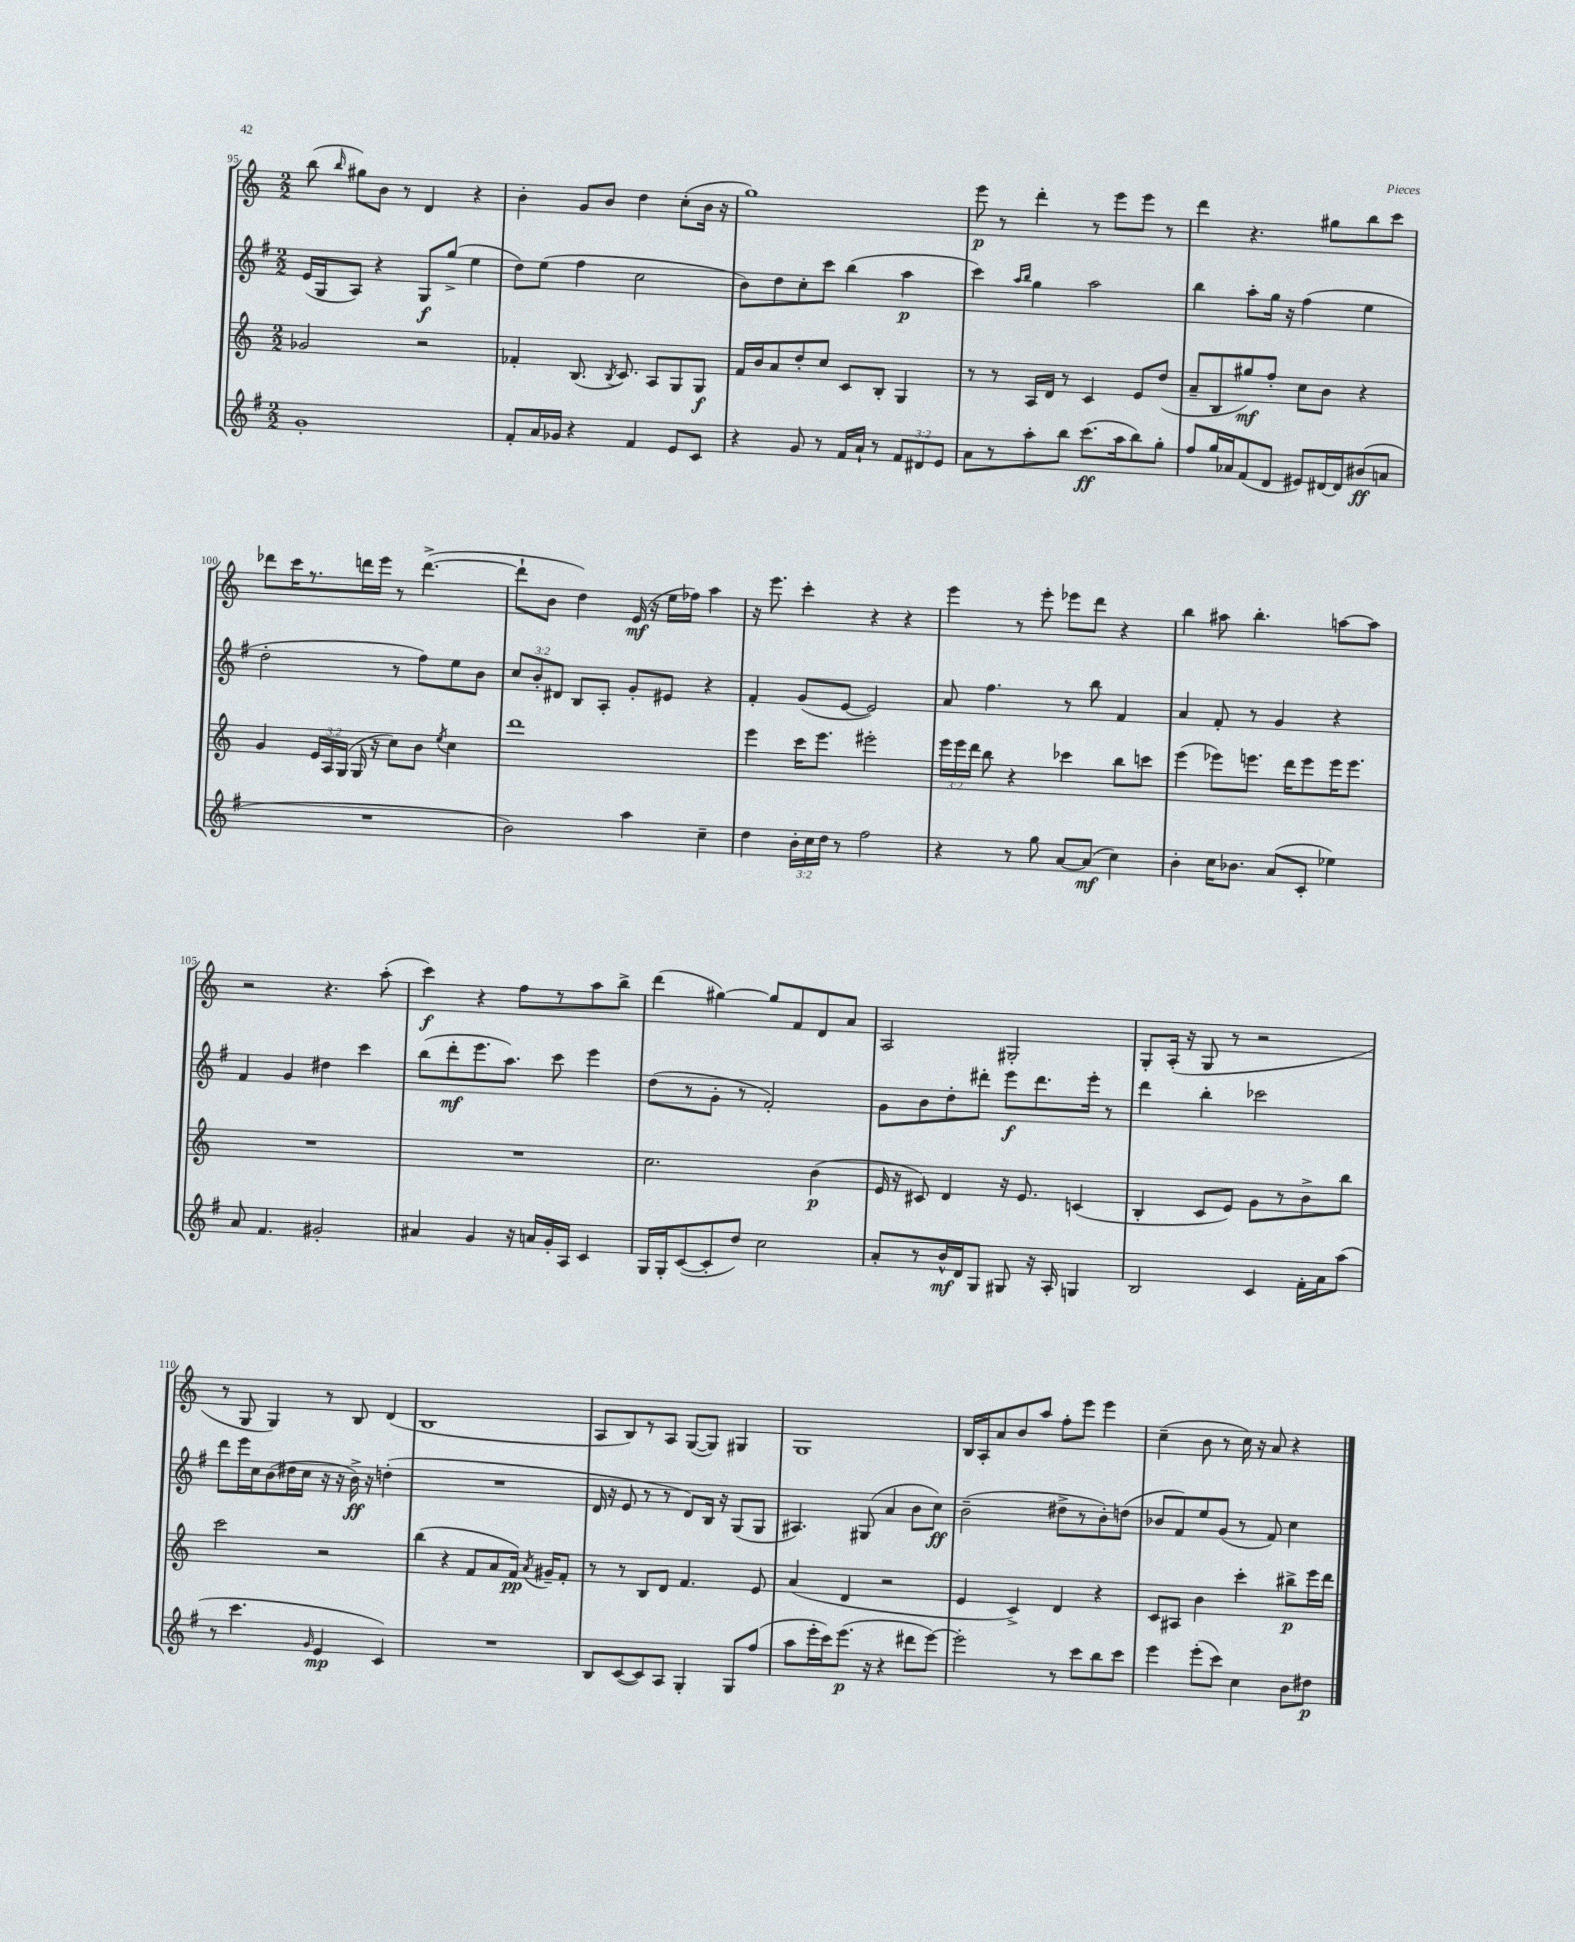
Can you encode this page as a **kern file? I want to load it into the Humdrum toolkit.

**kern	**dynam	**kern	**dynam	**kern	**dynam	**kern	**dynam
*part4	*part4	*part3	*part3	*part2	*part2	*part1	*part1
*staff4	*staff4	*staff3	*staff3	*staff2	*staff2	*staff1	*staff1
*clefG2	*	*clefG2	*	*clefG2	*	*clefG2	*
*k[f#]	*	*k[]	*	*k[f#]	*	*k[]	*
*M2/2	*	*M2/2	*	*M2/2	*	*M2/2	*
=95	=95	=95	=95	=95	=95	=95	=95
1g'	.	2g-X/	.	(16e/LL	.	(8bb\	.
.	.	.	.	16G/J	.	.	.
.	.	.	.	.	.	16qqbb/	.
.	.	.	.	8A/J)	.	8gg#X\L)	.
.	.	.	.	4r	.	8b\J	.
.	.	.	.	.	.	8r	.
.	.	2r	.	8G/L	f	4d/	.
.	.	.	.	(8gg^/J	.	.	.
.	.	.	.	4ee\	.	4r	.
=96	=96	=96	=96	=96	=96	=96	=96
8f#'/L	.	4f-X'/	.	8dd\L)	.	4b'\	.
16a/L	.	.	.	(8ee\J	.	.	.
16g-X/JJ	.	.	.	.	.	.	.
4r	.	(8.B/	.	4ff#\	.	8g/L	.
.	.	.	.	.	.	8b/J	.
.	.	8qB/	.	.	.	.	.
.	.	8.c/)	.	.	.	.	.
4f#/	.	.	.	2cc\	.	4dd\	.
.	.	8A/L	.	.	.	.	.
8e/L	.	8G/	.	.	.	(8cc'\L	.
8c/J	.	8G/J	f	.	.	16b\Jk	.
.	.	.	.	.	.	16r	.
=97	=97	=97	=97	=97	=97	=97	=97
4r	.	16f/LL	.	8b\L)	.	1gg)	.
.	.	16b/J	.	.	.	.	.
.	.	8a/	.	8dd\	.	.	.
8g/	.	8dd'/	.	8cc'\	.	.	.
8r	.	8cc/J	.	8ccc\J	.	.	.
16f#/LL	.	8c/L	.	(4bb\	.	.	.
16a`/JJ	.	.	.	.	.	.	.
8r	.	8B'/J	.	.	.	.	.
12f#/L	.	4G/	.	4aa\	p	.	.
12d#X/	.	.	.	.	.	.	.
12e/J	.	.	.	.	.	.	.
=98	=98	=98	=98	=98	=98	=98	=98
8a\L	.	8r	.	4ccc\)	.	8eee\	p
8r	.	8r	.	.	.	8r	.
.	.	.	.	16qqaa/LL	.	.	.
.	.	.	.	16qqbb/JJ	.	.	.
8aa'\	.	16A/LL	.	4gg\	.	4ddd'\	.
.	.	16d/JJ	.	.	.	.	.
8bb\J	.	8r	.	.	.	.	.
(8.ccc\L	ff	4c/	.	2aa\	.	8r	.
.	.	.	.	.	.	8eee\L	.
16aa\k	.	.	.	.	.	.	.
8bb\)	.	8e/L	.	.	.	8eee\J	.
8gg'\J	.	(8dd/J	.	.	.	8r	.
=99	=99	=99	=99	=99	=99	=99	=99
8ff#/L	.	8a~/L	.	4bb\	.	4ddd\	.
16gg/L	.	8B/	.	.	.	.	.
16a-X/J	.	.	.	.	.	.	.
(8f#/	.	8gg#X/)	mf	8aa'\L	.	4.r	.
8d/J	.	8ff'/J	.	16gg\Jk	.	.	.
.	.	.	.	16r	.	.	.
8e#X/L)	.	8cc\L	.	(4ff#\	.	.	.
[16d#X/L	.	8b\J	.	.	.	8gg#X\L	.
16d#/J]	.	.	.	.	.	.	.
(8b#X/	ff	4r	.	4ee\	.	8bb\	.
8an/J	.	.	.	.	.	8ccc\J	.
!!LO:LB:g=z
=100	=100	=100	=100	=100	=100	=100	=100
1r	.	4g/	.	2dd'\	.	8ddd-X\L	.
.	.	.	.	.	.	16ccc\K	.
.	.	.	.	.	.	8.r	.
.	.	24e/LL	.	.	.	.	.
.	.	24A/	.	.	.	.	.
.	.	(24G/JJ	.	.	.	.	.
.	.	16G/	.	.	.	16dddn\L	.
.	.	16r	.	.	.	16eee\JJ	.
.	.	8cc\L)	.	8r	.	8r	.
.	.	8b\J	.	8ff#\L)	.	([4.ddd^\	.
.	.	8qee/	.	.	.	.	.
.	.	4cc\	.	8ee\	.	.	.
.	.	.	.	8b\J	.	.	.
=101	=101	=101	=101	=101	=101	=101	=101
2b\)	.	1ddd	.	12cc/L	.	8ddd`\L]	.
.	.	.	.	12b'/	.	.	.
.	.	.	.	.	.	8b\J	.
.	.	.	.	12d#X/J	.	.	.
.	.	.	.	8B/L	.	4dd\)	.
.	.	.	.	8A'/J	.	.	.
4aa\	.	.	.	8g'/L	.	(16e/	mf
.	.	.	.	.	.	16r	.
.	.	.	.	8e#X/J	.	16ee\LL	.
.	.	.	.	.	.	16ff-X\JJ)	.
4cc~\	.	.	.	4r	.	4aa\	.
=102	=102	=102	=102	=102	=102	=102	=102
4dd\	.	4eee\	.	4f#'/	.	16r	.
.	.	.	.	.	.	8.eee\	.
24b'\LL	.	16ccc\KL	.	(8g/L	.	4ccc'\	.
24cc\	.	.	.	.	.	.	.
.	.	8.eee\J	.	.	.	.	.
24dd\JJ	.	.	.	.	.	.	.
8r	.	.	.	[8e/J	.	.	.
2ff#\	.	2eee#X'\	.	2e/])	.	4r	.
.	.	.	.	.	.	4r	.
=103	=103	=103	=103	=103	=103	=103	=103
4r	.	24eee\LL	.	8a/	.	4eee\	.
.	.	24eee\	.	.	.	.	.
.	.	24ddd\JJ	.	.	.	.	.
.	.	8bb\	.	4.ff#\	.	.	.
8r	.	4r	.	.	.	8r	.
8gg\	.	.	.	.	.	8eee'\	.
[8a/L	.	4ccc-X\	.	8r	.	8eee-X\L	.
(8a/J]	mf	.	.	8bb\	.	8ddd\J	.
4cc\)	.	8bb\L	.	4f#/	.	4r	.
.	.	8cccn\J	.	.	.	.	.
=104	=104	=104	=104	=104	=104	=104	=104
4b'\	.	(4eee\	.	4a/	.	4bb\	.
16cc\KL	.	8eee-X\L)	.	8f#'/	.	8aa#X\	.
8.b-X\J	.	.	.	.	.	.	.
.	.	8.eeen\J	.	8r	.	4.bb'\	.
(8a/L	.	.	.	4g/	.	.	.
.	.	16ddd\KL	.	.	.	.	.
8c'/J	.	8eee\	.	.	.	.	.
4ee-X\)	.	16eee\K	.	4r	.	[8aan\L	.
.	.	8.eee\J	.	.	.	.	.
.	.	.	.	.	.	8aa\J]	.
!!LO:LB:g=z
=105	=105	=105	=105	=105	=105	=105	=105
8a/	.	1r	.	4f#/	.	2r	.
4.f#/	.	.	.	.	.	.	.
.	.	.	.	4g/	.	.	.
2g#X'/	.	.	.	4dd#X\	.	4.r	.
.	.	.	.	4ccc\	.	.	.
.	.	.	.	.	.	(8aa'\	.
=106	=106	=106	=106	=106	=106	=106	=106
4a#X/	.	1r	.	(8bb\L	.	4ccc\)	f
.	.	.	.	8ddd'\	mf	.	.
4g/	.	.	.	8.eee\	.	4r	.
.	.	.	.	8.aa\J)	.	.	.
16r	.	.	.	.	.	8ff\L	.
16an/LL	.	.	.	.	.	.	.
16g'/	.	.	.	8ccc\	.	8r	.
16A/JJ	.	.	.	.	.	.	.
4c/	.	.	.	4eee\	.	8aa\	.
.	.	.	.	.	.	8bb^\J	.
=107	=107	=107	=107	=107	=107	=107	=107
16G/LL	.	2.cc\	.	(8dd\L	.	(4ddd\	.
16G'/J	.	.	.	.	.	.	.
([8c/	.	.	.	8r	.	.	.
8c'/]	.	.	.	8g'\J	.	[4gg#X\)	.
8dd/J)	.	.	.	8r	.	.	.
2cc\	.	.	.	2f#'/)	.	8gg#/L]	.
.	.	.	.	.	.	8f/	.
.	.	(4b\	p	.	.	8d/	.
.	.	.	.	.	.	8a/J	.
=108	=108	=108	=108	=108	=108	=108	=108
8a'/L	.	16e/	.	8g\L	.	2A/	.
.	.	16r	.	.	.	.	.
8r	.	8c#X/)	.	8b\	.	.	.
16b^^/L	mf	4d/	.	8dd'\	.	.	.
16d/J	.	.	.	.	.	.	.
8G/J	.	.	.	8ddd#X'\J	.	.	.
8G#X/	.	16r	.	8eee\L	f	2G#X'/	.
.	.	8.e/	.	.	.	.	.
16r	.	.	.	8.ddd#\	.	.	.
16A'/	.	.	.	.	.	.	.
4Gn/	.	(4cn/	.	.	.	.	.
.	.	.	.	16eee'\Jk	.	.	.
.	.	.	.	8r	.	.	.
=109	=109	=109	=109	=109	=109	=109	=109
2B/	.	4B'/	.	4ddd\	.	8G'/L	.
.	.	.	.	.	.	(16A'/Jk	.
.	.	.	.	.	.	16r	.
.	.	8c/L	.	4bb'\	.	8G/	.
.	.	8e/J)	.	.	.	8r	.
4c/	.	8g\L	.	2ccc-X\	.	2r	.
.	.	8r	.	.	.	.	.
16f#'\LL	.	8b^\	.	.	.	.	.
16a\J	.	.	.	.	.	.	.
(8aa\J	.	8bb\J	.	.	.	.	.
!!LO:LB:g=z
=110	=110	=110	=110	=110	=110	=110	=110
8r	.	2ccc\	.	8ddd\L	.	8r	.
4.ccc\	.	.	.	16eee\L	.	8G/	.
.	.	.	.	16cc\J	.	.	.
.	.	.	.	(8b\	.	4G/)	.
.	.	.	.	16dd#X\L	.	.	.
.	.	.	.	16cc\JJ	.	.	.
16qqg/	.	.	.	.	.	.	.
4e/	mp	2r	.	16r	.	8r	.
.	.	.	.	16r	.	.	.
.	.	.	.	16b^\)	ff	8B/	.
.	.	.	.	16r	.	.	.
4c/)	.	.	.	(4ddn'\	.	(4d/	.
=111	=111	=111	=111	=111	=111	=111	=111
1r	.	(4bb\	.	1r	.	1B	.
.	.	4r	.	.	.	.	.
.	.	8f/L	.	.	.	.	.
.	.	8a/	.	.	.	.	.
.	.	16f/Jk)	pp	.	.	.	.
.	.	8qa/	.	.	.	.	.
.	.	16g#X~/KL	.	.	.	.	.
.	.	8f'/J	.	.	.	.	.
=112	=112	=112	=112	=112	=112	=112	=112
8B/L	.	8r	.	16d/	.	8A/L	.
.	.	.	.	16r	.	.	.
([8c/	.	8r	.	8e/	.	8B/)	.
8c/])	.	8B/L	.	8r	.	8r	.
8A/J	.	8d/J	.	8r	.	8A/J	.
4G'/	.	4.f/	.	8d/L)	.	([8G/L	.
.	.	.	.	16B/Jk	.	8G/J])	.
.	.	.	.	16r	.	.	.
8G/L	.	.	.	(8G/L	.	4G#X/	.
(8ff#/J	.	8e/	.	8G/J	.	.	.
=113	=113	=113	=113	=113	=113	=113	=113
8aa\L	.	(4a/	.	4.A#X/)	.	1G	.
16eee'\L	.	.	.	.	.	.	.
16ccc\J)	.	.	.	.	.	.	.
(8.eee\J	p	4d/	.	.	.	.	.
.	.	.	.	(8G#X/	.	.	.
16r	.	.	.	.	.	.	.
4r	.	2r	.	4a/	.	.	.
8ddd#X\L	.	.	.	8b\L	.	.	.
[8eee\J)	.	.	.	8cc\J)	ff	.	.
=114	=114	=114	=114	=114	=114	=114	=114
2eee'\]	.	4e/	.	(2b~\	.	16B/LL	.
.	.	.	.	.	.	16A'/J	.
.	.	.	.	.	.	8a/	.
.	.	4c^/)	.	.	.	8b/	.
.	.	.	.	.	.	8aa/J	.
8r	.	4d/	.	8dd#X^\L	.	8ff'\L	.
8ccc\L	.	.	.	8r	.	8eee\J	.
8bb\	.	4r	.	8b'\)	.	4eee\	.
8ccc\J	.	.	.	(8ddn\J	.	.	.
=115	=115	=115	=115	=115	=115	=115	=115
4eee\	.	8c/L	.	8b-X/L	.	(4cc~\	.
.	.	8A#X/J	.	8f#/)	.	.	.
(8eee'\L	.	4b\	.	8ee/	.	8b\	.
8ccc\J)	.	.	.	(8g/J	.	8r	.
4cc\	.	4ccc'\	.	8r	.	16cc\)	.
.	.	.	.	.	.	16r	.
.	.	.	.	8f#/)	.	8a/	.
8b\L	.	8bb#X^\L	p	4cc\	.	4r	.
8dd#X\J	p	16eee\L	.	.	.	.	.
.	.	16ddd\JJ	.	.	.	.	.
==	==	==	==	==	==	==	==
*-	*-	*-	*-	*-	*-	*-	*-
